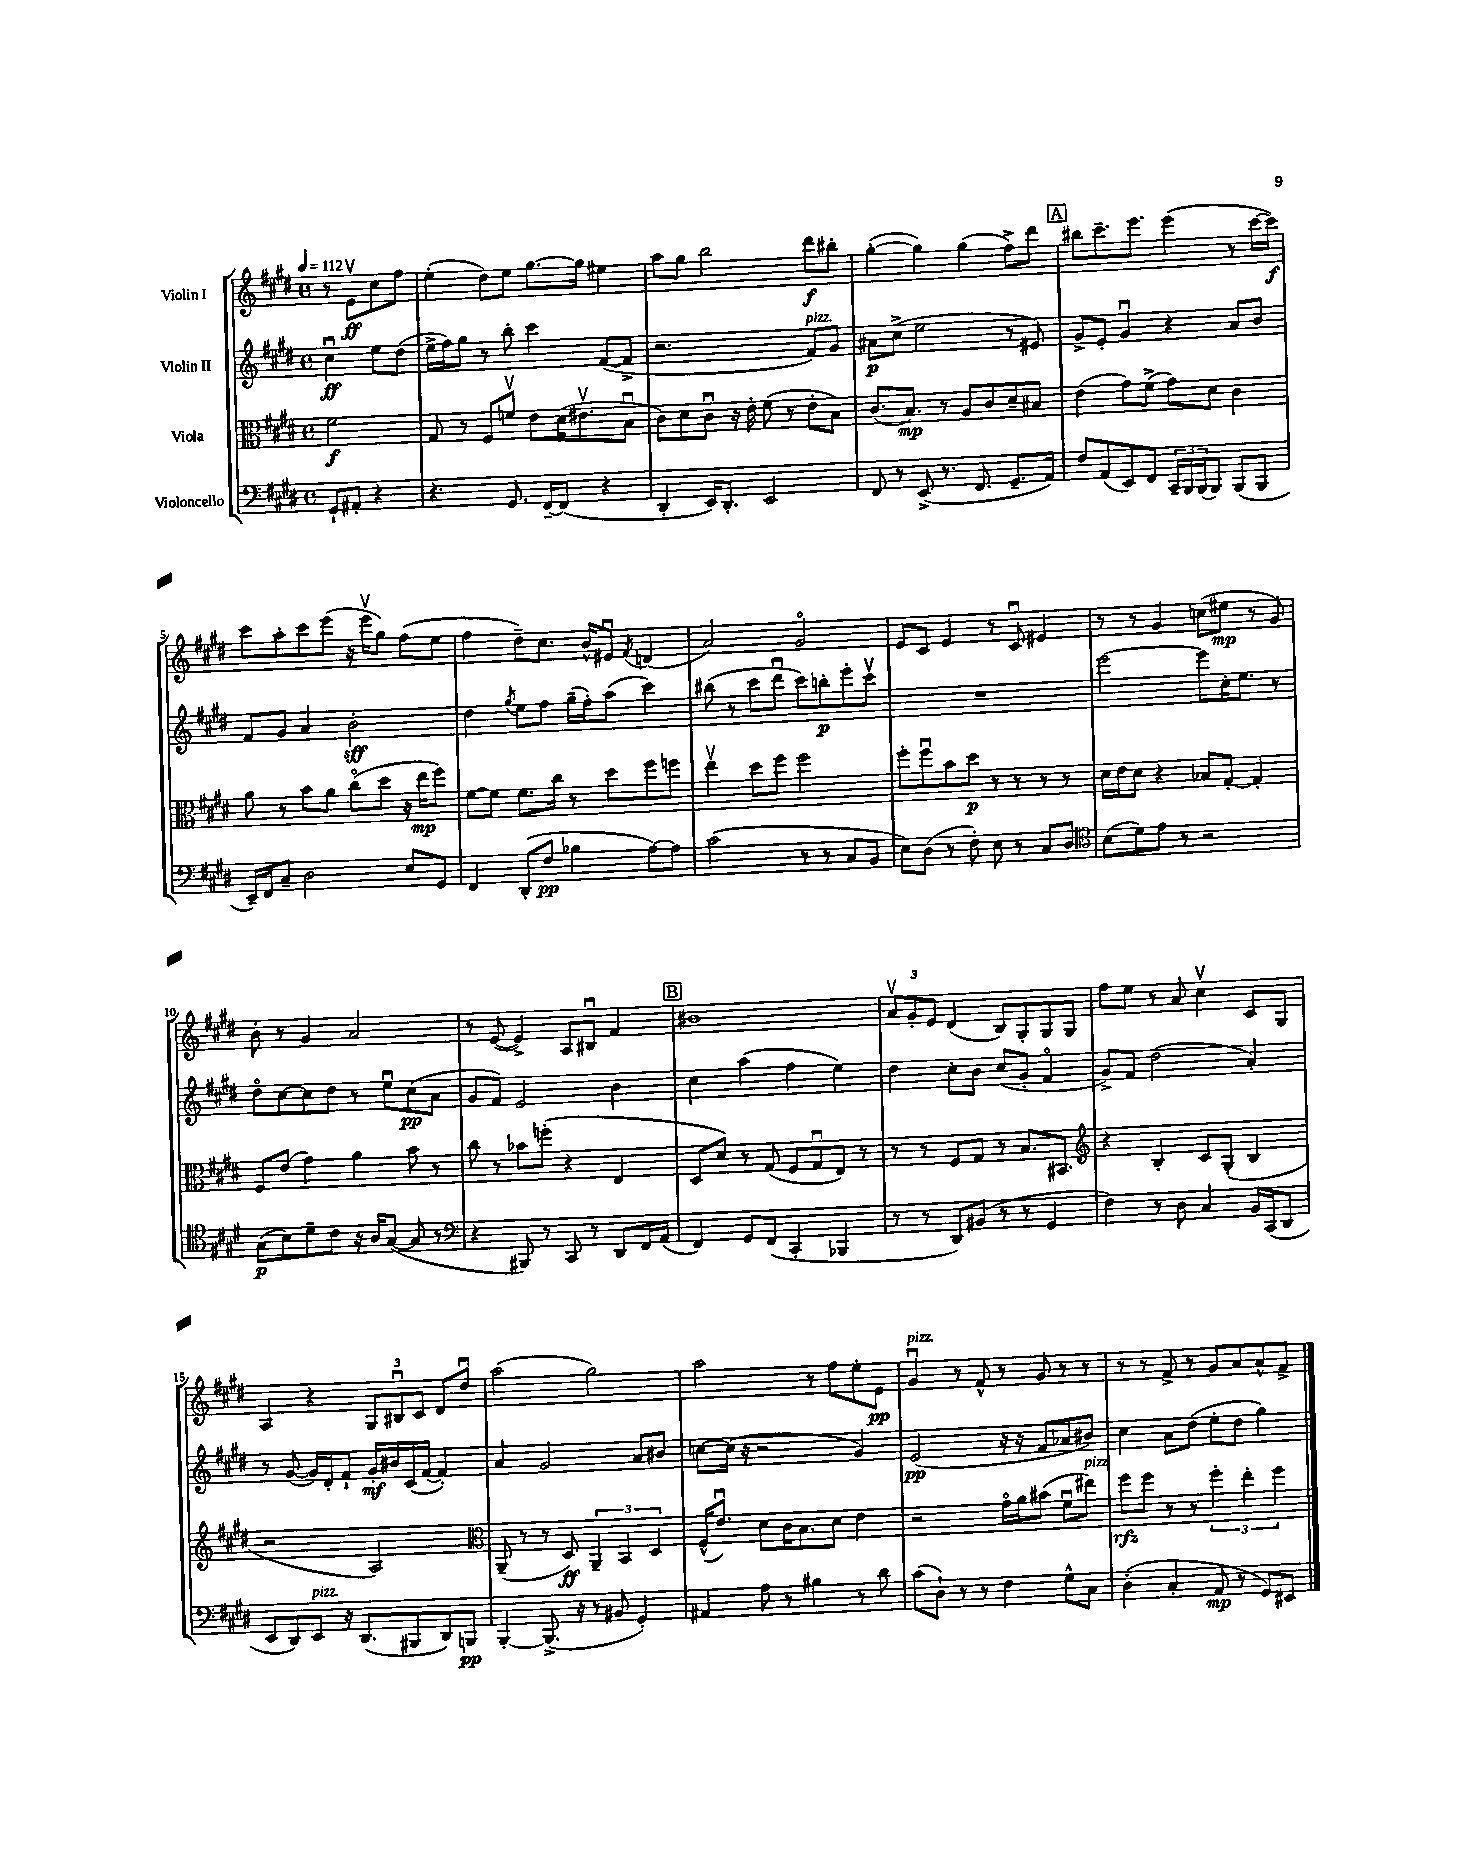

**kern	**kern	**kern	**kern
*staff4	*staff3	*staff2	*staff1
*clefF4	*clefC3	*clefG2	*clefG2
*k[f#c#g#d#]	*k[f#c#g#d#]	*k[f#c#g#d#]	*k[f#c#g#d#]
*M4/4	*M4/4	*M4/4	*M4/4
*met(c)	*met(c)	*met(c)	*met(c)
*MM112	*MM112	*MM112	*MM112
8GG#`	2f#	4cc#u	8r
8AA#'	.	.	8ev
4r	.	8ee	8cc#
.	.	(8dd#	8ff#
=	=	=	=
4.r	8G#	16ee^	(4ee'
.	.	16ff#)	.
.	8r	8gg#	.
.	8F#	8r	8dd#)
8.GG#	8fv	8bb'	8ee
.	8e	4ccc#	[8.gg#
[16FF#~	.	.	.
(8FF#]	(16d#	.	.
.	8.e#v	.	16gg#]
4r	.	([8f#	4ee#
.	8Bu	8f#^]	.
=	=	=	=
4DD#'	8c#)	2.r	8aa
.	8d#	.	8gg#
16EE)	8c#u	.	2bb
8.DD#'	.	.	.
.	16r	.	.
.	16e'	.	.
2EE	(8f#	.	.
.	8r	.	.
.	8e'	8f#)	8ddd#
.	8B)	8g#	8bb#'
=	=	=	=
8FF#	(8.c#	8a#	([4gg#'
8r	.	(8cc#^	.
.	8.B)	.	.
(8EE^	.	2ee	4gg#])
8.r	8r	.	.
.	8A	.	(4gg#
8.FF#	.	.	.
.	8c#	.	.
8.GG#~	8d#~	8r	8ff#^)
.	8B#	8e#)	8ddd#
16AA)	.	.	.
=	=	=	=
8F#	(4e	8g#^	8bb#
(8AA	.	8e'	8.ccc#~
8EE)	8g#)	4g#u	.
.	.	.	8.eee
8FF#	(8f#^	.	.
24CC#~	8g#)	4r	(4eee
24BBB	.	.	.
(24BBB	.	.	.
8BBB)	8d#	.	.
(8BBB	4c#	8a	8r
8BBB	.	8b	[16ccc#
.	.	.	16ccc#])
=	=	=	=
16EE~)	8a	8f#	8ccc#
16FF#	.	.	.
8C#~	8r	8g#	8aa'
2D#	8b	4a	8ccc#
.	8a	.	(8eee
.	(8cc#o	2b'	16r
.	.	.	16eeev
.	8dd#	.	8gg#)
8E	16r	.	(8ff#
.	16ee	.	.
8GG#	8ff#)	.	8ee
=	=	=	=
4FF#	[8f#	4dd#	4ff#
.	8f#]	.	.
.	.	8qgg#	.
(8DD#'	8.f#	8ee	8dd#~)
8F#	.	8ff#	8.cc#
.	16cc#	.	.
4B-	8r	(16gg#~	.
.	.	16ff#')	16b^^
.	8dd#	(8aa	8e#u
.	.	.	8qf#
[8A)	8ff#	4ccc#)	(4d
8A]	8ff	.	.
=	=	=	=
(2c#	4eev	(8bb#	2a)
.	.	8r	.
.	8dd#	8ccc#	.
.	8ff#	8ddd#u	.
8r	2ff#	8ccc#)	2g#o
8r	.	8bb'	.
8C#	.	8eee'	.
8BB	.	8ccc#v	.
=	=	=	=
8E)	8ff#'	1r	8e
(8D#	8ff#u	.	8c#
8r	8b	.	4e
8F#')	8dd#	.	.
8E	8r	.	8r
8r	8r	.	8c#u
8C#	8r	.	4e#
8D#	8r	.	.
=	=	=	=
*clefC4	*	*	*
(8B	16d#	[2eee	8r
.	16e	.	.
8d#)	8d#	.	8r
8e	4r	.	4g#
8r	.	.	.
2r	8B-	8eee]	(8cc
.	[8G#'	16cc#'	8ee#
.	.	8.ee	.
.	4G#']	.	8r
.	.	8r	8g#)
=	=	=	=
(8G#	8F#	8dd#o	8b'
8B)	(8e	[8cc#	8r
8d#~	4g#)	8cc#]	4g#
8c#	.	8dd#	.
16r	4a	8r	2a
16A	.	.	.
([8G#	.	8eeu	.
8G#]	8b	(8cc#	.
8r	8r	8a	.
=	=	=	=
*clefF4	*	*	*
4r	8cc#	8g#	8r
.	8r	8f#)	([8e
8BBB#)	8b-	2e	4e^])
8r	(8ff'	.	.
8CC#	4r	.	8A
8r	.	.	8B#u
8DD#	4E	4b	4f#
16FF#	.	.	.
(16AA	.	.	.
=	=	=	=
4FF#)	8D#	4cc#	1b#
.	8d#)	.	.
8GG#	8r	(4aa	.
(8FF#	(8G#	.	.
4CC#'	8F#	4ff#	.
.	8G#u	.	.
4BBB-	8E)	4ee)	.
.	8r	.	.
=	=	=	=
8r	8r	4dd#	12av
.	.	.	12g#'
8r	8r	.	.
.	.	.	12e
8DD#)	8F#	8cc#'	(4d#
(8BB#	8G#	8b	.
8r	8r	(8cc#	8B)
8r	8.B	8g#'	8G#'
4GG#	.	4f#o	8G#
.	8.BB#	.	.
.	.	.	8G#
=	=	=	=
*	*clefG2	*	*
4F#)	4r	8g#^)	8ff#
.	.	8f#	8ee
8r	4B'	(2dd#	8r
8D#	.	.	8a
4C#	8c#	.	4cc#v
.	(8G#'	.	.
16BB	4B	4a')	8c#
(16CC#	.	.	.
8DD#	.	.	8G#
=	=	=	=
8EE	2r	8r	4A
8DD#)	.	([8g#	.
8EE	.	16g#])	4r
.	.	16d#'	.
16r	.	8f#`	.
(8.DD#	.	.	.
.	2A)	16g#'	12G#
.	.	16b#	.
.	.	.	12B#u
8BBB#	.	(16c#	.
.	.	.	12c#
.	.	[16f#	.
8DD#)	.	4f#'])	8d#
8BBB	.	.	8dd#u
=	=	=	=
*	*clefC3	*	*
[4BBB'	(8AA~	4a	(2aa
.	8r	.	.
(8.BBB^]	8r	2g#	.
.	8D#)	.	.
16r	.	.	.
8r	6AA~	.	2gg#)
8BB#	.	.	.
.	6BB	.	.
4GG#')	.	8a	.
.	6D#	.	.
.	.	8b#	.
=	=	=	=
4AA#	(16F#^^	[8cc	2aa
.	8.eu)	.	.
.	.	(16cc]	.
.	.	16r	.
8A	8d#	2r	.
8r	16c#	.	.
.	8.B	.	.
4B#	.	.	8r
.	8d#	.	8ff#
8r	4e	4g#)	8ee'
8d#	.	.	8e
=	=	=	=
(8c#	2r	(2e	4g#u
8D#`)	.	.	.
8r	.	.	8r
8r	.	.	8f#^^
4F#	16g#o	16r	8r
.	16a	16r	.
.	(8b#	8f#	8g#
8G#^^	8f#u	8a-	8r
8C#	8ee#)	8b#)	8r
=	=	=	=
(4D#'	8ff#	4cc#	8r
.	8ff#	.	8r
4C#'	8r	8a	8f#^
.	8r	(8dd#	8r
8AA	6ff#'	8ee'	8g#
8r	.	8dd#	8a
.	6ee'	.	.
8GG#)	.	4gg#)	8a^^
.	6ff#	.	.
8EE#	.	.	8f#^
==	==	==	==
*-	*-	*-	*-
